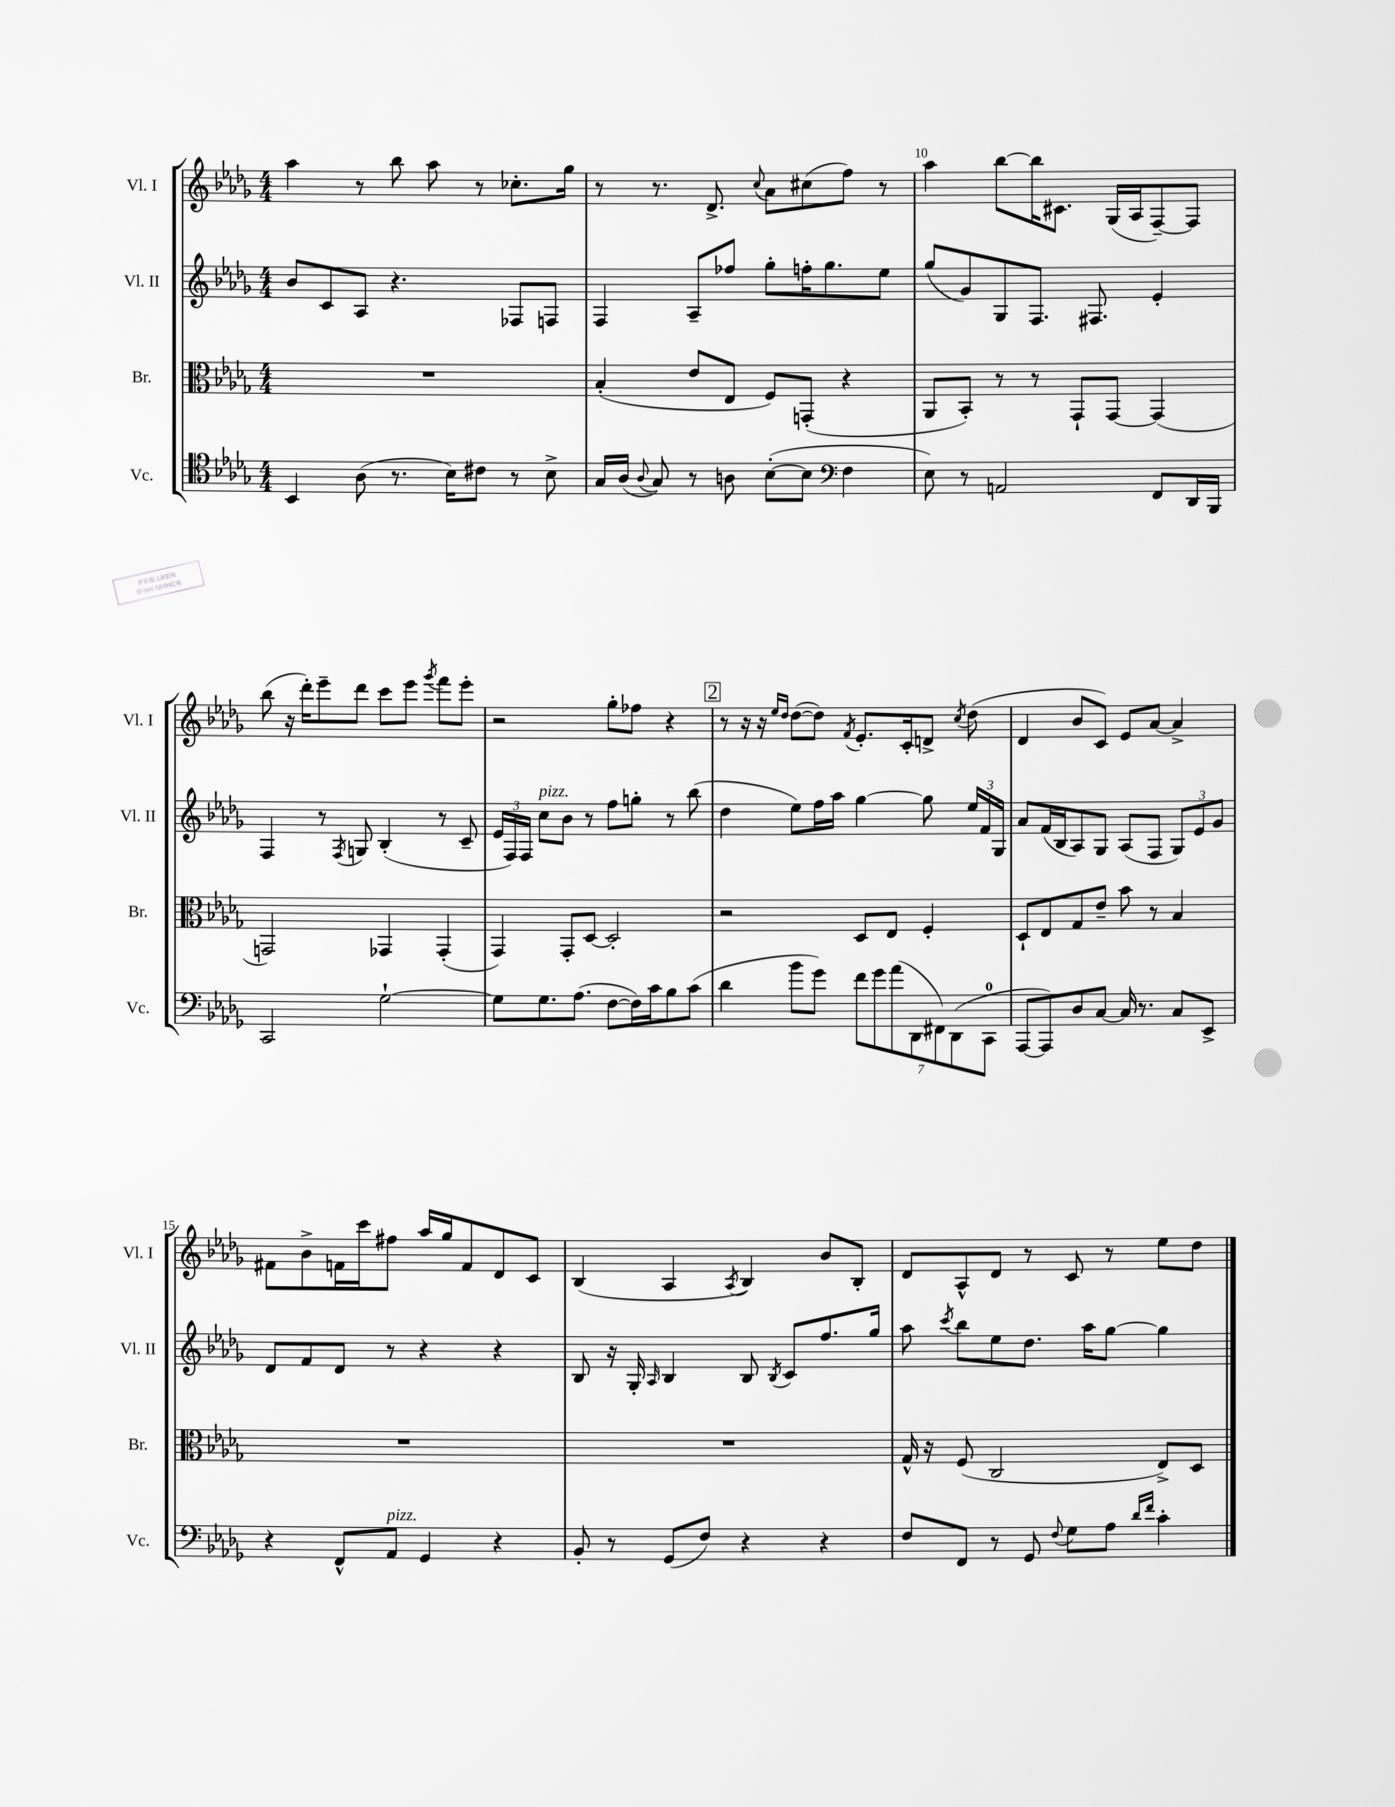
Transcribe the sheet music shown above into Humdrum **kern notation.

**kern	**kern	**kern	**kern
*staff4	*staff3	*staff2	*staff1
*clefC4	*clefC3	*clefG2	*clefG2
*k[b-e-a-d-g-]	*k[b-e-a-d-g-]	*k[b-e-a-d-g-]	*k[b-e-a-d-g-]
*M4/4	*M4/4	*M4/4	*M4/4
4BB-	1r	8b-	4aa-
.	.	8c	.
(8A-	.	8A-	8r
8.r	.	4.r	8bb-
.	.	.	8aa-
16B-)	.	.	.
8c#	.	.	8r
8r	.	8F-	8.cc-'
8B-^	.	8F	.
.	.	.	16gg-
=	=	=	=
16G-	(4B-'	4F	8r
(16A-	.	.	.
8qqA-	.	.	.
8G-)	.	.	8.r
8r	8e-	8A-~	.
.	.	.	8.d-^
8A	8E-	8ff-	.
.	.	.	8qqcc
([8B-'	8F)	8gg-'	8a-
8B-]	(8GG'	16ff'	(8cc#
.	.	8.gg-	.
*clefF4	*	*	*
4F	4r	.	8ff)
.	.	8ee-	8r
=	=	=	=
8E-)	8AA-	(8gg-	4aa-
8r	8BB-')	8g-)	.
2AA	8r	8G-	[8bb-
.	8r	8.F	16bb-]
.	.	.	8.c#
.	8GG-`	.	.
.	.	8.F#	.
.	[8GG-	.	(16G-
.	.	.	16A-
8FF	(4GG-]	4e-'	[8F~)
16DD-	.	.	8F]
16BBB-	.	.	.
=	=	=	=
2CC	2GG)	4F	(8bb-
.	.	.	16r
.	.	.	16ddd-')
.	.	8r	8eee-~
.	.	8qF	.
.	.	8G	8ddd-
[2G-`	4GG-	(4B-'	8ccc
.	.	.	8eee-
.	.	.	8qggg-
.	(4GG-'	8r	8fff
.	.	8c~	8eee-'
=	=	=	=
8G-]	4GG-)	24e-	2r
.	.	24F)	.
.	.	24F	.
8.G-	.	8cc	.
.	8GG-'	8b-	.
(8.A-	.	.	.
.	[8D-	8r	.
[8F	2D-']	8ff	8gg-'
16F])	.	8gg'	8ff-
16c	.	.	.
8B-	.	8r	4r
(8c	.	(8bb-	.
=	=	=	=
4d-	2r	4dd-	8r
.	.	.	16r
.	.	.	16r
.	.	.	16qqee-
.	.	.	16qqdd-
8b-	.	8ee-)	([8dd-
8g-)	.	16ff	8dd-])
.	.	16aa-	.
.	.	.	8qf
14f	8D-	[4gg-	8.e-'
14g-	.	.	.
.	8E-	.	.
(14a-	.	.	.
.	.	.	16c'
14DD-	.	.	.
.	4F'	8gg-]	8d^
14FF#)	.	.	.
(14DD-	.	.	.
.	.	.	8qcc
.	.	24ee-	(8dd-
.	.	24f	.
14CC	.	.	.
.	.	24G-	.
=	=	=	=
[8AAA-	8D-`	8a-	4d-
8AAA-])	8E-	(16f	.
.	.	16B-	.
8D-	8G-	8A-)	8b-
[8C	8e-~	8G-	8c)
16C]	8b-	(8A-	8e-
8.r	.	.	.
.	8r	8F	[8a-
8C	4B-	12G-)	4a-^]
.	.	12e-	.
8EE-^	.	.	.
.	.	12g-	.
=	=	=	=
4r	1r	8d-	8f#
.	.	8f	8b-^
8FF^^	.	8d-	16f
.	.	.	16ccc
8AA-	.	8r	8ff#
4GG-	.	4r	16aa-
.	.	.	16gg-
.	.	.	8f
4r	.	4r	8d-
.	.	.	8c
=	=	=	=
8BB-'	1r	8B-	(4B-
8r	.	16r	.
.	.	16G-'	.
.	.	16qqA-	.
(8GG-	.	4B-	4A-
8F)	.	.	.
.	.	.	8qA-
4r	.	8B-	4B-)
.	.	8qB-	.
.	.	8c	.
4r	.	8.ff	8b-
.	.	.	8B-'
.	.	16gg-	.
=	=	=	=
8F	16G-^^	8aa-	8d-
.	16r	.	.
.	.	8qccc	.
8FF	(8F	8bb-	8A-^^
8r	2C	8ee-	8d-
8GG-	.	8.dd-	8r
8qqF	.	.	.
8G-	.	.	8c
.	.	16aa-	.
8A-	.	[8gg-	8r
16qqd-	.	.	.
16qqf	.	.	.
4c'	8E-^)	4gg-]	8ee-
.	8D-	.	8dd-
==	==	==	==
*-	*-	*-	*-
